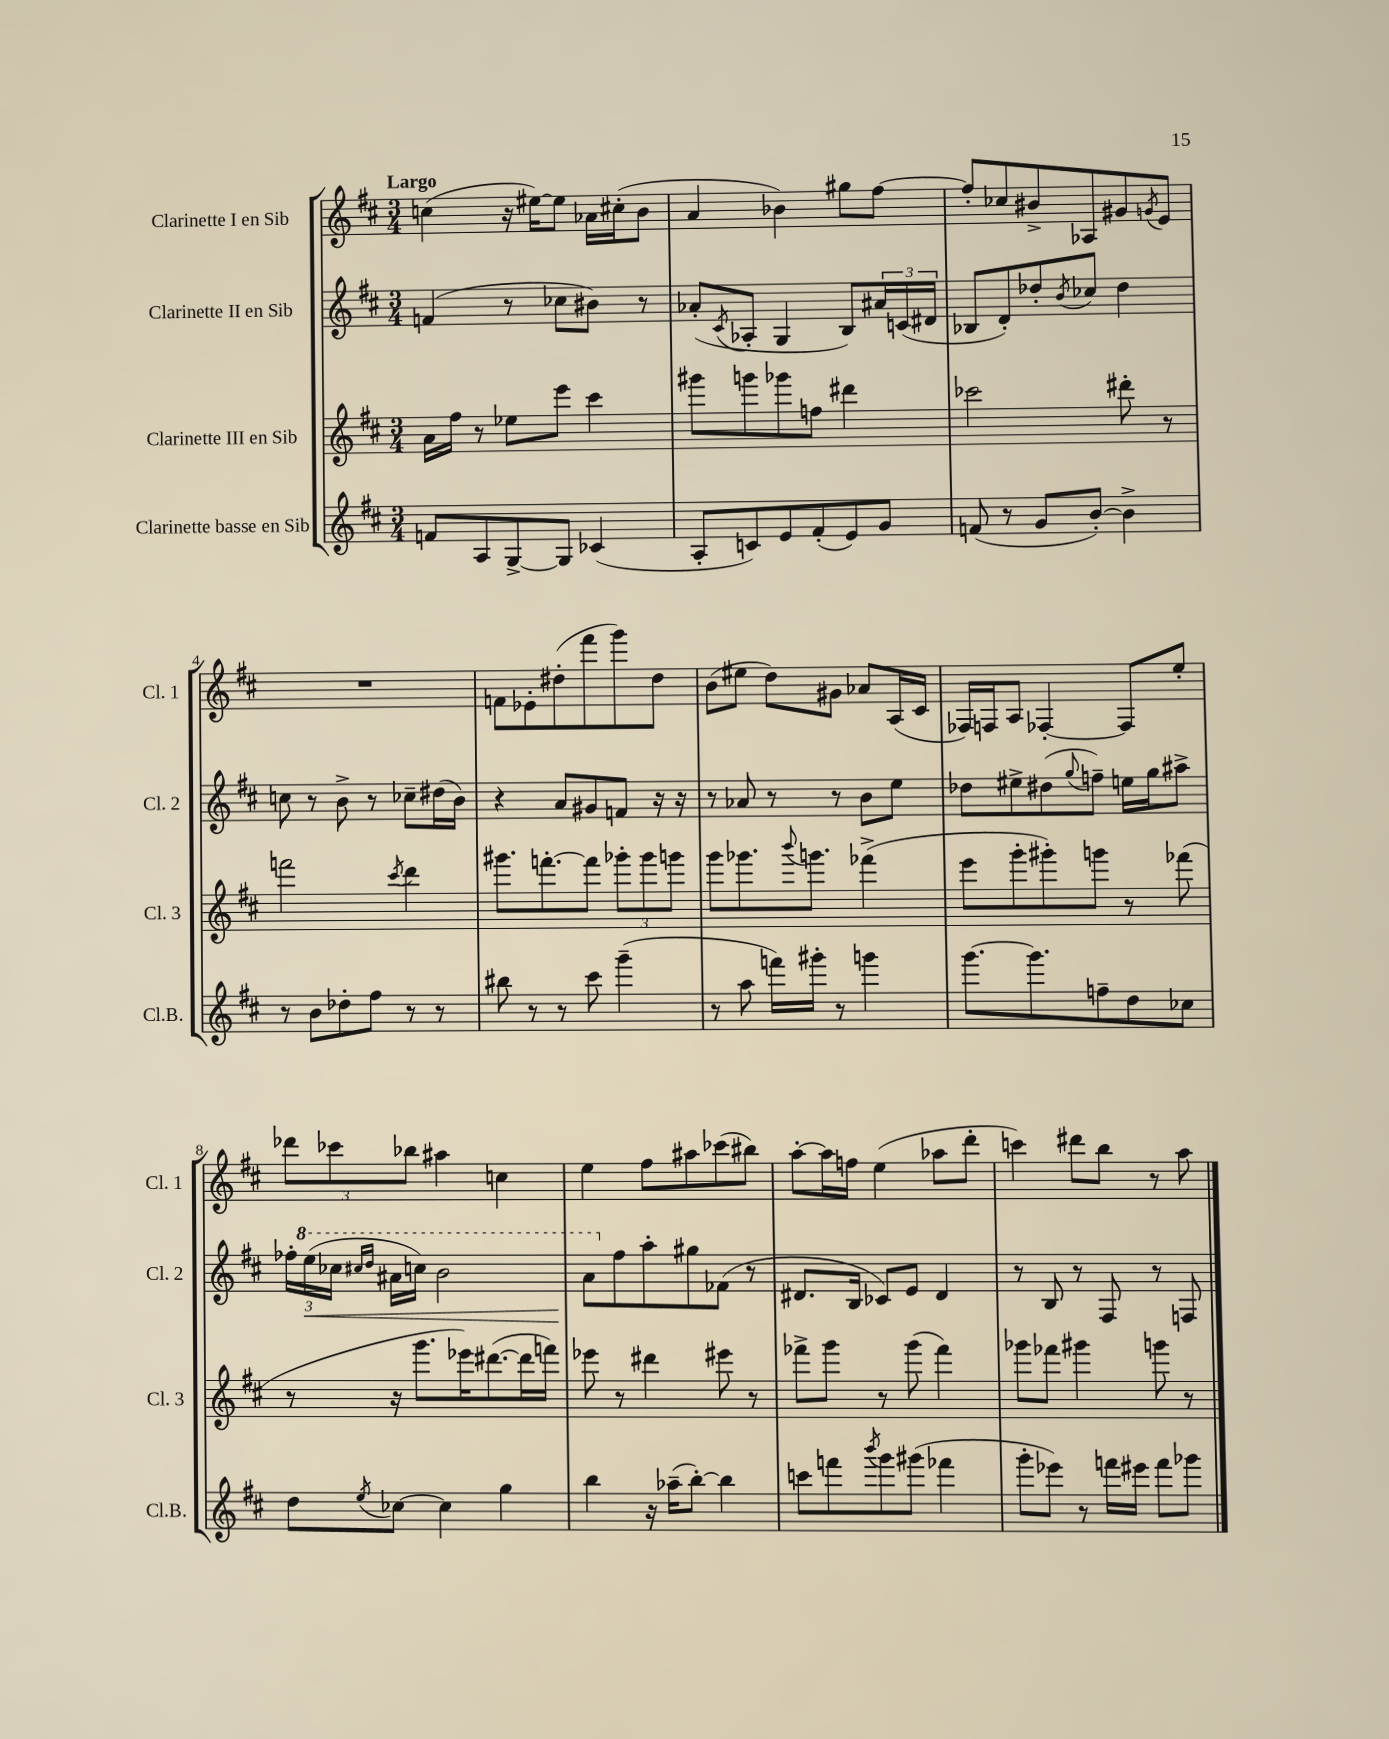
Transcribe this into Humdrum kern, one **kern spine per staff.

**kern	**kern	**kern	**kern
*staff4	*staff3	*staff2	*staff1
*clefG2	*clefG2	*clefG2	*clefG2
*k[f#c#]	*k[f#c#]	*k[f#c#]	*k[f#c#]
*M3/4	*M3/4	*M3/4	*M3/4
8f	16a	(4f	(4cc
.	16ff#	.	.
8A	8r	.	.
[8G^	8ee-	8r	16r
.	.	.	[16ee#)
8G]	8eee	8cc-	8ee#]
(4c-	4ccc#	8b#)	16a-
.	.	.	(16cc#'
.	.	8r	8b
=	=	=	=
8A'	8ggg#	(8a-'	4a
.	.	8qc#	.
8c)	8ggg	8A-'	.
8e	8ggg-	4G	4b-)
(8f#'	8ff	.	.
8e)	4ddd#	8B)	8gg#
8g	.	24a#	[8ff#
.	.	(24c	.
.	.	24d#	.
=	=	=	=
(8f	2ccc-	8B-	8ff#']
8r	.	8d')	8cc-
8g	.	8dd-'	8b#^
.	.	8qb	.
[8b')	.	8cc-	8A-
4b^]	8ddd#'	4dd-	8g#
.	.	.	8qg
.	8r	.	8e
=	=	=	=
8r	2fff	8cc	2.r
8b	.	8r	.
8dd-'	.	8b^	.
8ff#	.	8r	.
.	8qccc#	.	.
8r	4ddd	8cc-~	.
8r	.	(16dd#	.
.	.	16b)	.
=	=	=	=
8bb#	8.ggg#	4r	8f
8r	.	.	8e-'
.	[8.fff'	.	.
8r	.	8a	(8dd#'
8ccc#	8fff]	8g#	8fff#
(4ggg~	12ggg-'	8f	8ggg)
.	12ggg-	.	.
.	.	16r	8dd#
.	12ggg	.	.
.	.	16r	.
=	=	=	=
8r	8ggg	8r	(8b
8aa	8.ggg-	8a-	8ee#
16fff)	.	8r	8dd)
.	8qqbbb	.	.
16ggg#'	8.ggg	.	.
8r	.	8r	8g#
4ggg	(4fff-^	8b	8a-
.	.	8ee	(16A
.	.	.	16c#
=	=	=	=
[8.ggg	8eee	8dd-	16F-)
.	.	.	16F
.	8ggg'	8ee#^	8A
8.ggg]	.	.	.
.	8ggg#')	(8dd#	[4F-'
.	.	8qqgg	.
8ff~	8ggg	8ff~)	.
8dd	8r	16ee	8F-]
.	.	16gg	.
8cc-	(8fff-	8aa#^	8ee'
=	=	=	=
8dd	8r	24ff-'	12ddd-
.	.	(24eee	.
.	.	24ccc-	12ccc-
.	.	16qqccc#	.
8qee	.	16qqddd	.
[8cc-	16r	16aa#	.
.	.	.	12bb-
.	8.ggg	16ccc)	.
4cc-]	.	2bb	4aa#
.	16eee-)	.	.
.	([8.ddd#	.	.
4gg	.	.	4cc
.	16ddd#]	.	.
.	16fff)	.	.
=	=	=	=
4bb	8eee-	8aa	4ee
.	8r	8ff#	.
16r	4ddd#	8aa'	8ff#
(16aa-~	.	.	.
[8bb')	.	8gg#	8aa#
4bb]	8eee#	(8f-	(8ccc-
.	8r	8r	8bb#)
=	=	=	=
8ccc	8fff-^	8.d#	[8aa'
8fff	8ggg	.	16aa]
.	.	16B	16ff
8qbbb	.	.	.
8ggg	8r	8c-)	(4ee
(8ggg#	(8ggg	8e	.
4fff-	4fff-)	4d#	8aa-
.	.	.	8ddd'
=	=	=	=
8ggg'	8ggg-	8r	4ccc)
8eee-)	8fff-	8B	.
8r	4ggg#	8r	8ddd#
16fff	.	8F#	8bb
16eee#	.	.	.
8fff	8ggg	8r	8r
8ggg-	8r	8F	8aa
==	==	==	==
*-	*-	*-	*-
